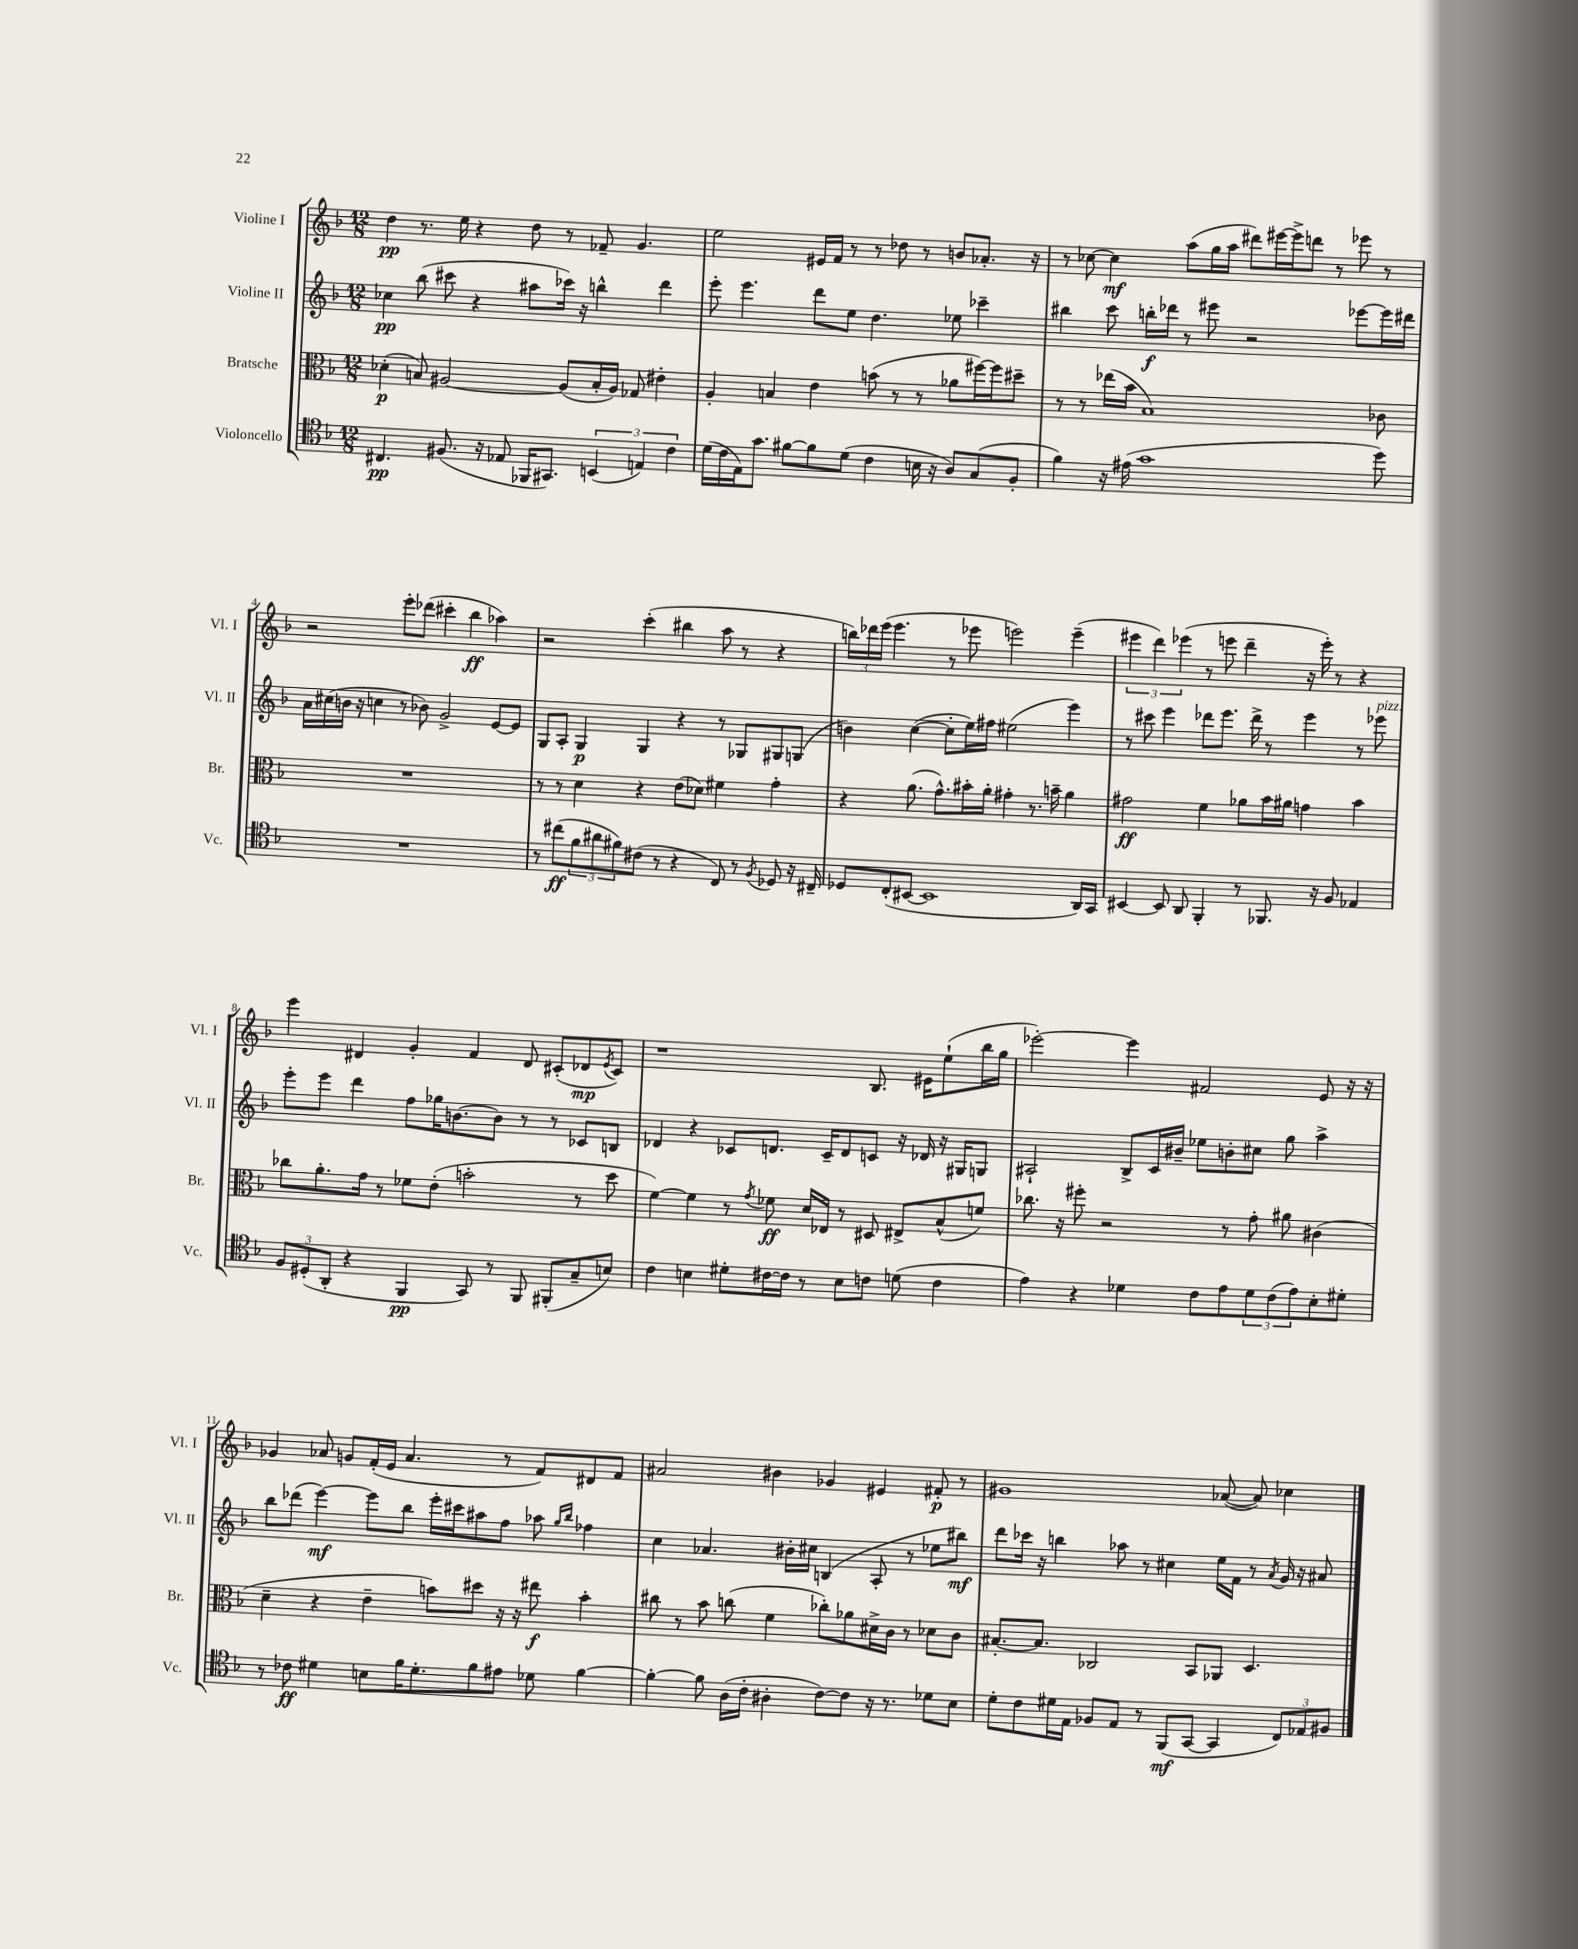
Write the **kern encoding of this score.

**kern	**kern	**kern	**kern
*staff4	*staff3	*staff2	*staff1
*clefC4	*clefC3	*clefG2	*clefG2
*k[b-]	*k[b-]	*k[b-]	*k[b-]
*M12/8	*M12/8	*M12/8	*M12/8
4.C#	(4d-'	4cc-	4dd
.	8B)	(8bb-	8.r
(8.F#	[2A#	8ccc#	.
.	.	.	16ee
.	.	4r	4r
16r	.	.	.
8E-	.	.	.
16FF-	.	8aa#	8dd
8.GG#)	.	.	.
.	(8A#]	16ccc-)	8r
.	.	16r	.
(6BB	16B'	4bb^^	8f-~
.	16A#)	.	.
.	8G-	.	4.g
6E)	.	.	.
.	4e#'	4ddd	.
6c	.	.	.
=	=	=	=
(16d	4A'	8eee'	2ee
16c	.	.	.
16E)	.	4.eee	.
8.g	.	.	.
.	4B	.	.
[8f#	.	.	.
8f#]	4e	8ddd	16e#
.	.	.	16f
(8d	.	8ee	8r
4c	(8b	4.dd	8r
.	8r	.	8dd-
16B	8r	.	8r
16r	.	.	.
8A)	8a-	8ee-	8b
(8G	[16ff#)	4ccc-~	8.a-'
.	16ff#]	.	.
8F'	8dd#~	.	.
.	.	.	16r
=	=	=	=
4f)	8r	4bb#	8r
.	8r	.	[8cc-
16r	(16ee-	8ccc	4cc-]
(16e#	16b-	.	.
1g	1B-)	16bb'	.
.	.	16ddd-	.
.	.	8r	(8aa
.	.	8eee#	16gg
.	.	.	16aa
.	.	2r	8ddd#)
.	.	.	[16eee#
.	.	.	16eee#^]
.	.	.	8ddd
.	.	.	8r
.	.	[8eee-	8eee-
8dd)	8c-	16eee-]	8r
.	.	16ddd#	.
=	=	=	=
1.r	1.r	16a	2r
.	.	(16cc#	.
.	.	16b	.
.	.	16r	.
.	.	4cc	.
.	.	8r	8eee'
.	.	8b-)	(8ddd-
.	.	2g^	4ccc#'
.	.	.	4bb-
.	.	[8e	4aa-)
.	.	8e]	.
=	=	=	=
8r	8r	8G	2r
(8cc#	8r	8A'	.
12f	4d	4G	.
12a#	.	.	.
12f#)	.	.	.
(8c#	4r	4G	(4ccc'
8r	.	.	.
4r	(8e	4r	4bb#
.	8d-)	.	.
8C)	4f#	8r	8aa
8r	.	8G-	8r
8qF	.	.	.
8D-	4g'	8G#	4r
16r	.	(8G	.
16C#~	.	.	.
=	=	=	=
8D-	4r	4b)	24bb)
.	.	.	24ddd-
.	.	.	(24eee
(8C'	.	.	4.eee
[8BB#	(8.a	([4cc	.
1BB#]	.	.	.
.	8.g^^)	.	.
.	.	8cc']	8r
.	16b#'	16ee)	8eee-
.	16a'	16ff#	.
.	4g#'	(2ee#	2eee)
.	8.r	.	.
.	16b~	.	.
.	4a	4eee)	(4eee~
16AA)	.	.	.
16GG	.	.	.
=	=	=	=
[4BB#	2g#	8r	6eee#
.	.	8ccc#	.
.	.	.	6ddd)
8BB#]	.	4eee	.
.	.	.	(6eee-
8AA	.	.	.
4FF'	4f	8ddd-	8r
.	.	8.eee	8eee
8r	8a-	.	4ddd~
.	.	16ddd-^	.
8.FF-	16b-	8r	.
.	16a#	.	.
.	4g	4eee	16r
16r	.	.	16eee')
8F	.	.	8r
4E-	4b-	8r	4r
.	.	8eee-	.
=	=	=	=
12F	8cc-	8eee'	4eee
(12D#'	.	.	.
.	8.a'	8eee	.
12AA'	.	.	.
4r	.	4ddd	4d#
.	16g	.	.
.	8r	.	.
4FF	8f-	8ff	4g'
.	(8e'	16gg-	.
.	.	[8.b	.
8GG)	2b'	.	4f
8r	.	8b]	.
8FF	.	8r	8d#
(8FF#'	.	8r	(8c#'
8G~	8r	8c-	8d-
.	.	.	8qe
8B)	8dd	8B	8c#)
=	=	=	=
4c	[4f)	4d-	1r
4B	4f]	4r	.
8d#'	8r	8c-	.
.	8qg	.	.
[16c#	8f-	8.d	.
16c#]	.	.	.
8r	16d	.	.
.	16E-	16c-~	.
8B	8r	8d	.
8c	8D#	8c	8.B-
(8d	8E#^	16r	.
.	.	16d-	16e#
4c	(8B-^^	16r	(8ee`
.	.	16G#	.
.	8f)	8G	16bb-
.	.	.	16gg
=	=	=	=
4e)	8.cc-	2A#`	[2eee-')
.	16r	.	.
4r	8ff#'	.	.
.	2r	.	.
4d-	.	8B-^	4eee-]
.	.	16c	.
.	.	16b#~	.
8c	.	8ee-	2f#
8e	8r	8b'	.
12d-	8g'	8cc#	.
(12c	.	.	.
.	8a#	8gg	.
12e)	.	.	.
8B-'	(4c#	4aa^	8e
8d#'	.	.	16r
.	.	.	16r
=	=	=	=
8r	4d~	8bb-	4g-
8c-	.	(8ddd-	.
4d#	4r	[4eee)	8a-
.	.	.	8g
8B	4e~	8eee]	(16f'
.	.	.	16e
16f	.	8bb-	4.a-
8.d#'	.	.	.
.	8b)	16eee'	.
.	.	16ccc#	.
8f	8dd#	8aa#	.
8e#	16r	8ff	8r
.	16r	.	.
8d-	8ee#	8aa-	8f)
.	.	16qqgg	.
.	.	16qqbb-	.
[4f	4b'	4ff-	8d#
.	.	.	8f
=	=	=	=
4f'_	8cc#	4cc	2a#
.	8r	.	.
8f]	8b-	4.a-	.
(16A	(8cc	.	.
16c'	.	.	.
4A#'	4f	.	4b#
.	.	16b#'	.
.	.	16cc#	.
[8c)	8cc-')	(4B	4g-
8c]	8a-	.	.
16r	16d#^	8A'	4e#
8.r	16c	.	.
.	8r	8r	.
8d-	8d-	8ee-	8f#'
8B-	8c	8bb#)	8r
=	=	=	=
8d'	[8.B#'	8ddd	1g#
8c	.	16ccc-	.
.	8.B#]	16r	.
16d#	.	4bb	.
16E	.	.	.
8F-	2C-	.	.
8E	.	8aa-	.
8r	.	8r	.
(8FF	.	4cc#	.
[8GG	8BB-	.	.
4GG]	8AA-	16ee	([8a-
.	.	16f	.
.	4.D	8r	8a-])
.	.	8qa	.
12C)	.	16g	4cc-
.	.	16r	.
12E-	.	.	.
.	.	8a#	.
12F#	.	.	.
==	==	==	==
*-	*-	*-	*-
